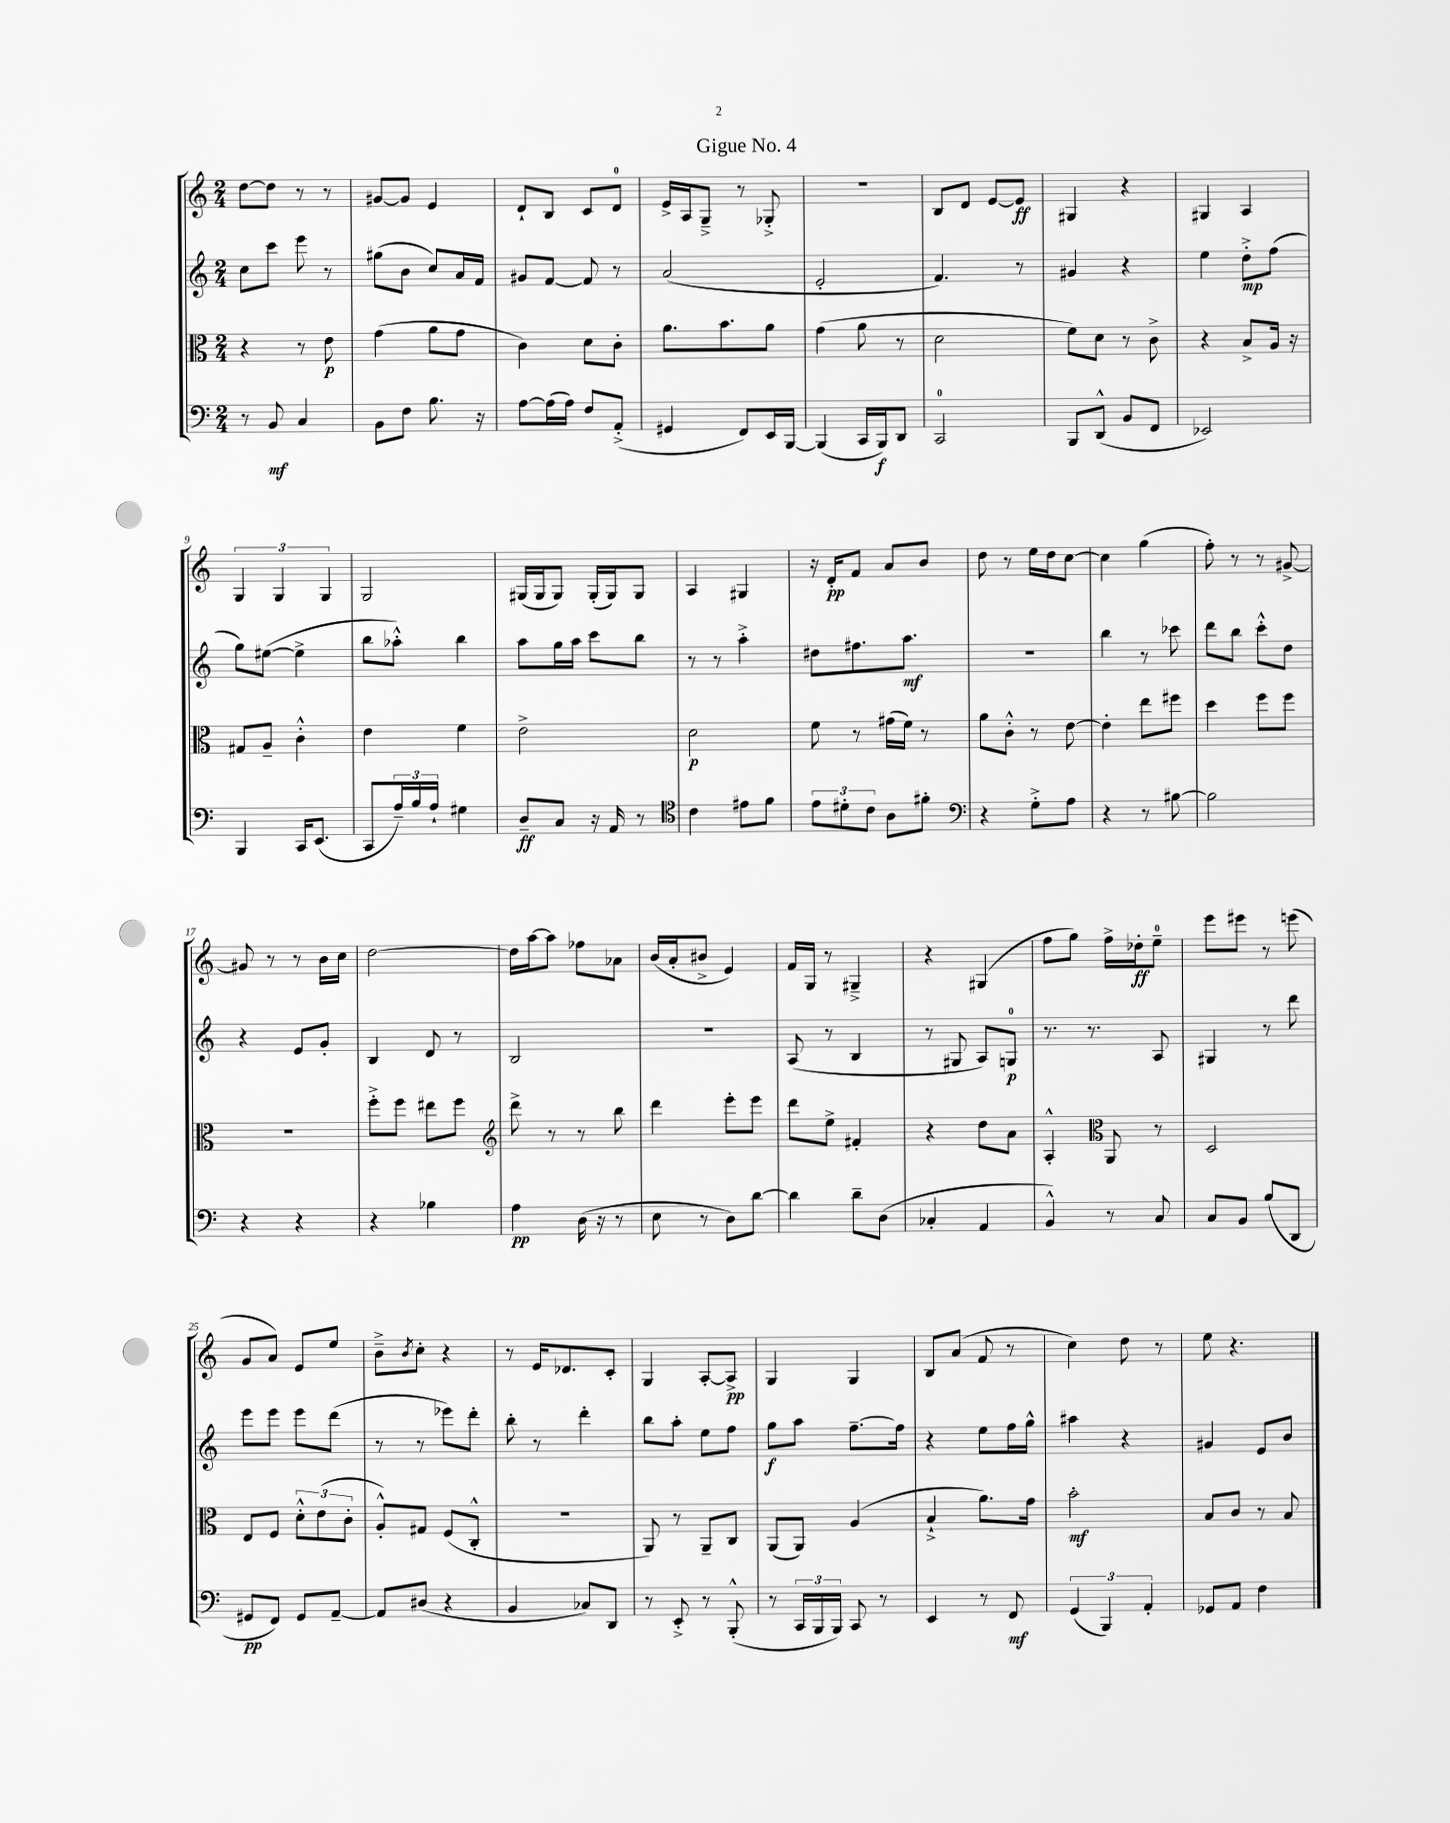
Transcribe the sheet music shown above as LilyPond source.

\header { title = "Gigue No. 4" }
<<
\new StaffGroup <<
\new Staff = "s0" {
    \clef treble \key c \major \numericTimeSignature \time 2/4
    d''8~ d''8 r8 r8 |
    gis'8~ gis'8 e'4 |
    d'8-! b8 c'8 d'8-0 |
    e'16-> a16 g8---> r8 ges8-.-> |
    R2 |
    b8 d'8 e'8~ e'8\ff |
    gis4 r4 |
    gis4 a4 |
    \tuplet 3/2 { g4 g4 g4 } |
    g2 |
    gis16( gis16 gis8) gis16-.( gis16) gis8 |
    a4 gis4 |
    r16 d'16-.\pp f'8 a'8 b'8 |
    d''8 r8 e''16 d''16 c''8~ |
    c''4 g''4( |
    f''8-.) r8 r8 gis'8~-> |
    gis'8 r8 r8 b'16 c''16 |
    d''2~ |
    d''16 a''16~ a''8 fes''8 aes'8 |
    b'16( a'16-. bis'8-> e'4) |
    f'16 g16 r8 gis4---> |
    r4 gis4( |
    f''8 g''8) f''16-> des''16-.\ff e''8-0-- |
    e'''8 eis'''8 r8 e'''8( |
    g'8 a'8) e'8 e''8 |
    b'8---> \acciaccatura { b'8 } c''8-. r4 |
    r8 e'16 des'8. c'8-. |
    g4 a8~-. a8->\pp |
    g4 g4 |
    b8 a'8( f'8 r8 |
    c''4) d''8 r8 |
    e''8 r4. \bar "|." |
}
\new Staff = "s1" {
    \clef treble \key c \major \numericTimeSignature \time 2/4
    c''8 c'''8 e'''8 r8 |
    gis''8( b'8 c''8) a'16 f'16 |
    gis'8 f'8~ f'8 r8 |
    a'2( |
    e'2-. |
    f'4.) r8 |
    gis'4 r4 |
    e''4 d''8-.->\mp f''8( |
    g''8) eis''8~( eis''4-> |
    b''8 aes''8-.-^) b''4 |
    a''8 g''16 a''16 c'''8 b''8 |
    r8 r8 a''4-.-> |
    dis''8 fis''8. a''8.\mf |
    r2 |
    b''4 r8 ces'''8 |
    d'''8 b''8 c'''8-.-^ d''8 |
    r4 e'8 g'8-. |
    b4 d'8 r8 |
    b2 |
    r2 |
    a8( r8 b4 |
    r8 gis8 a8) g8-0\p |
    r8. r8. a8 |
    gis4 r8 d'''8 |
    e'''8 e'''8 e'''8 d'''8( |
    r8 r8 ees'''8) d'''8-. |
    b''8-. r8 d'''4-. |
    b''8 a''8-. e''8 f''8 |
    g''8\f a''8 f''8.~-- f''16 |
    r4 e''8 f''16 g''16-^ |
    ais''4 r4 |
    gis'4 e'8 b'8 \bar "|." |
}
\new Staff = "s2" {
    \clef alto \key c \major \numericTimeSignature \time 2/4
    r4 r8 e'8\p |
    g'4( a'8 g'8 |
    c'4) d'8 c'8-. |
    a'8. b'8. a'8 |
    g'4( a'8 r8 |
    d'2 |
    f'8) d'8 r8 c'8-> |
    r4 b8-> a16 r16 |
    gis8 a8-- c'4-.-^ |
    e'4 f'4 |
    e'2-> |
    d'2\p |
    f'8 r8 gis'16( f'16) r8 |
    a'8 c'8-.-^ r8 e'8~ |
    e'4-. e''8 fis''8 |
    d''4 f''8 f''8 |
    R2 |
    f''8-.-> f''8 eis''8 f''8 |
    \clef treble d'''8-> r8 r8 b''8 |
    d'''4 e'''8-. e'''8 |
    d'''8 e''8-> fis'4-. |
    r4 d''8 a'8 |
    a4-.-^ \clef alto a,8 r8 |
    d2 |
    e8 f8 \tuplet 3/2 { d'8-.-^ e'8( c'8-. } |
    a8-.-^) gis8 f8( c8-.-^ |
    R2 |
    a,8) r8 a,8-- c8 |
    a,8( a,8) a4( |
    b4-!-> a'8.) g'16 |
    b'2-.\mf |
    b8 c'8 r8 b8 \bar "|." |
}
\new Staff = "s3" {
    \clef bass \key c \major \numericTimeSignature \time 2/4
    r8 b,8\mf c4 |
    b,8 f8 b8. r16 |
    a8~ a16( a16) f8 a,8-.->( |
    gis,4 f,8) e,16 b,,16~ |
    b,,4( c,16 b,,16\f) d,8 |
    c,2-0 |
    b,,8 d,8-^( b,8 f,8 |
    ees,2) |
    b,,4 c,16 e,8.( |
    c,8 \tuplet 3/2 { a16--) b16 a16-! } gis4 |
    d8--\ff c8 r16 a,16 r8 |
    \clef tenor c'4 eis'8 f'8 |
    \tuplet 3/2 { e'8 dis'8-. c'8 } a8 fis'8-. |
    \clef bass r4 g8-.-> a8 |
    r4 r8 bis8~ |
    bis2 |
    r4 r4 |
    r4 bes4 |
    a4\pp d16( r16 r8 |
    e8 r8 d8) d'8~ |
    d'4 d'8-- d8( |
    ces4-. a,4 |
    b,4-^) r8 c8 |
    c8 b,8 b8( d,8 |
    gis,8\pp f,8) gis,8 a,8~-- |
    a,8 dis8( r4 |
    b,4 ces8) d,8 |
    r8 e,8-.-> r8 b,,8-.-^( |
    r8 \tuplet 3/2 { c,16 b,,16 b,,16) } c,8 r8 |
    e,4 r8 f,8\mf |
    \tuplet 3/2 { g,4( b,,4) a,4-. } |
    ges,8 a,8 f4 \bar "|." |
}
>>
>>
